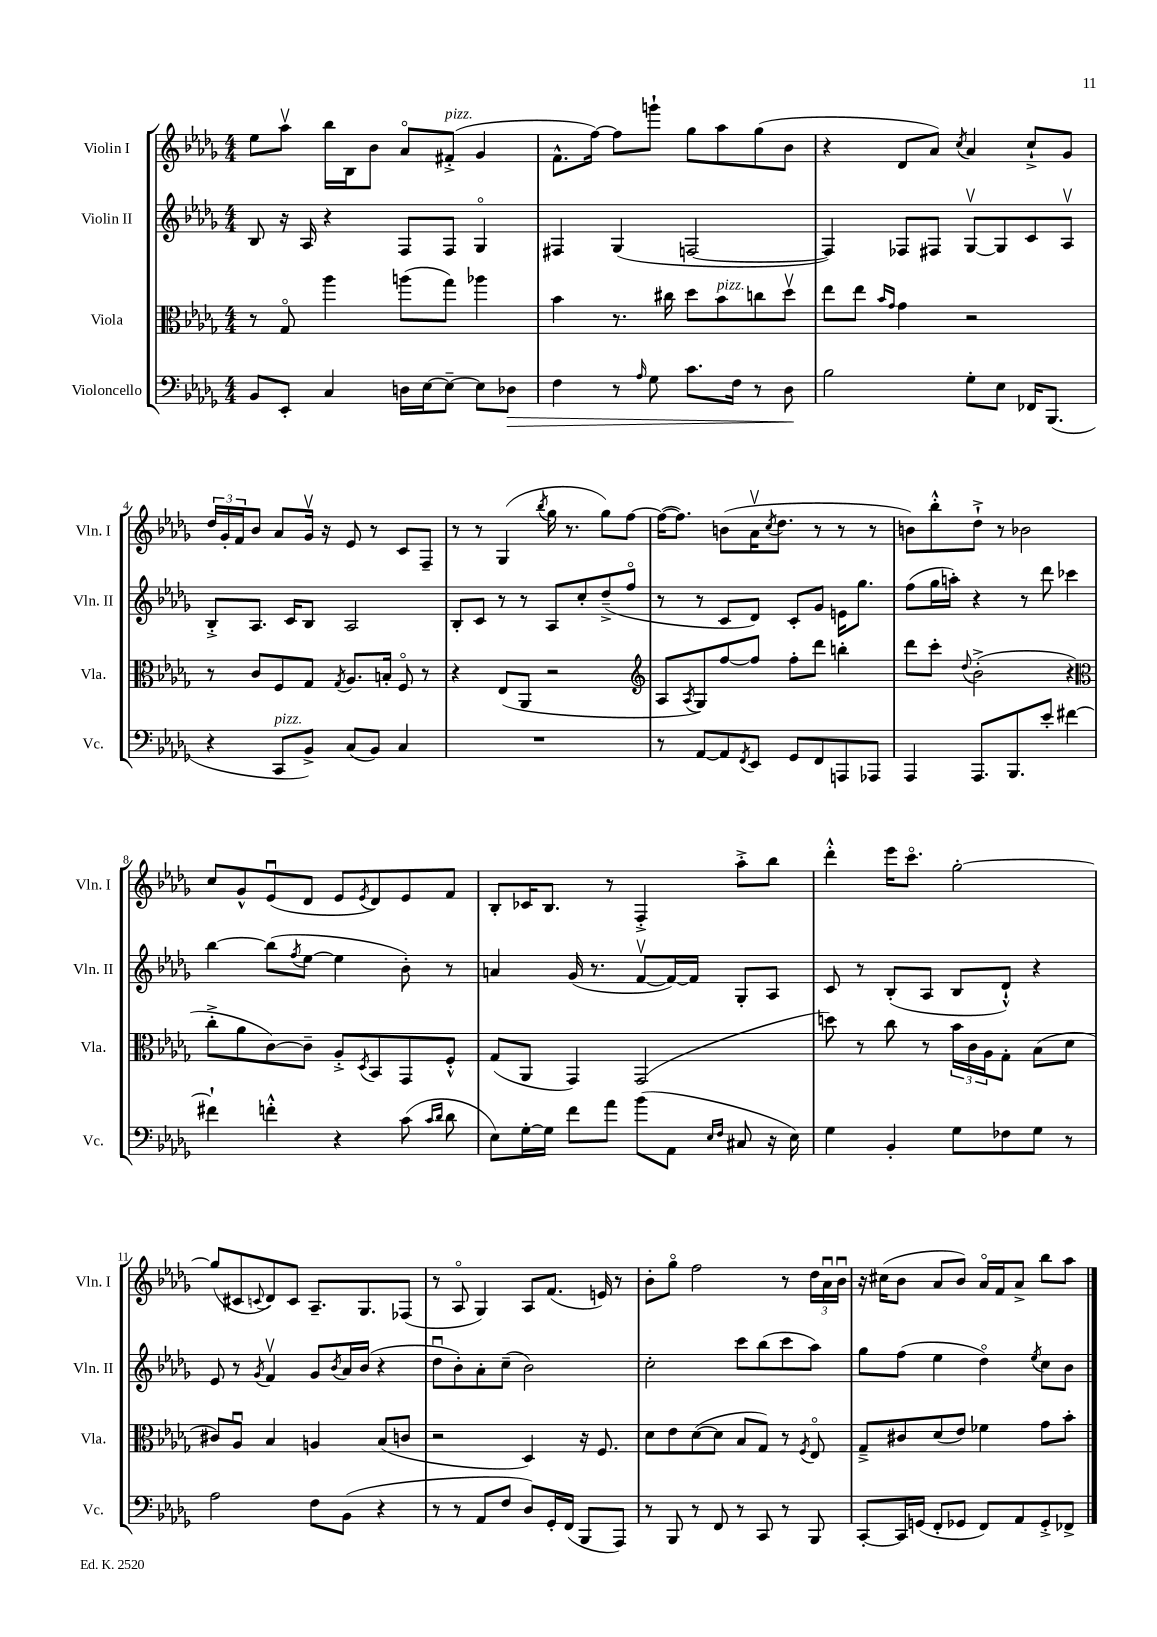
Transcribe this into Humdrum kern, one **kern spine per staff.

**kern	**dynam	**kern	**kern	**kern
*part4	*part4	*part3	*part2	*part1
*staff4	*staff4	*staff3	*staff2	*staff1
*I"Violoncello	*	*I"Viola	*I"Violin II	*I"Violin I
*I'Vc.	*	*I'Vla.	*I'Vln. II	*I'Vln. I
*clefF4	*	*clefC3	*clefG2	*clefG2
*k[b-e-a-d-g-]	*	*k[b-e-a-d-g-]	*k[b-e-a-d-g-]	*k[b-e-a-d-g-]
*M4/4	*	*M4/4	*M4/4	*M4/4
=1	=1	=1	=1	=1
8BB-/L	.	8r	8B-/	8ee-\L
8EE-'/J	.	8G-/	16r	8aa-v\J
.	.	.	16A-/	.
4C/	.	4aa-\	4r	16bb-\LL
.	.	.	.	16B-\J
.	.	.	.	8b-\J
16Dn\LL	.	(8aan\L	8F/L	8a-/L
[16E-\J	.	.	.	.
!	!	!	!	!LO:TX:a:i:t=pizz.
8E-~\J_	.	8gg-\J)	8F/J	(8f#X'^/J
8E-\L]	.	4aa-X\	4G-/	4g-/
!	!LO:HP:b	!	!	!
8D-X\J	>	.	.	.
=2	=2	=2	=2	=2
4F\	.	4b-\	4F#X/	8.f^^\L
.	.	.	.	[16ff\Jk)
8r	.	8.r	(4G-/	8ff\L]
16qqA-/	.	.	.	.
8G-\	.	.	.	8gggn`\J
.	.	16cc#X\	.	.
8.c\L	.	8dd-\L	[2Fn/	8gg-\L
!	!	!LO:TX:a:i:t=pizz.	!	!
.	.	8b-\	.	8aa-\
16F\Jk	.	.	.	.
8r	.	8ccn\	.	(8gg-\
8D-\	.	8dd-v\J	.	8b-\J
.	]	.	.	.
=3	=3	=3	=3	=3
2B-\	.	8ee-\L	4F/])	4r
.	.	8ee-\J	.	.
.	.	16qqb-/LL	.	.
.	.	16qqg-/JJ	.	.
.	.	4g-\	8F-X/L	8d-/L
.	.	.	8F#X/J	8a-/J)
.	.	.	.	8qcc/
8G-'\L	.	2r	[8G-v/L	4a-/
8E-\J	.	.	8G-/]	.
16FF-X/KL	.	.	8c/	8cc`^/L
(8.BBB-/J	.	.	.	.
.	.	.	8A-v/J	8g-/J
!!LO:LB:g=z
=4	=4	=4	=4	=4
4r	.	8r	8B-'^/L	24dd-/LL
.	.	.	.	24g-'/
.	.	.	.	24f/J
.	.	8c/L	8.A-/J	8b-/J
!LO:TX:a:i:t=pizz.	!	!	!	!
8CC/L	.	8F/	.	8a-/L
.	.	.	16c/KL	.
8BB-^/J)	.	8G-/J	8B-/J	16g-v/Jk
.	.	.	.	16r
.	.	8qG-/	.	.
(8C/L	.	8.A-/L	2A-/	8e-/
8BB-/J)	.	.	.	8r
.	.	16Bn'/Jk	.	.
4C/	.	8F/	.	8c/L
.	.	8r	.	8F~/J
=5	=5	=5	=5	=5
1r	.	4r	8B-'/L	8r
.	.	.	8c/J	8r
.	.	(8E-/L	8r	(4G-/
.	.	8AA-/J	8r	.
.	.	.	.	8qbb-/
.	.	2r	8A-/L	16gg-\
.	.	.	.	8.r
.	.	.	8cc'/	.
.	.	.	(8dd-~^/	8gg-\L)
.	.	.	8ff/J	[8ff\J
=6	=6	=6	=6	=6
*	*	*clefG2	*	*
8r	.	8A-/L	8r	(16ff\KL_
.	.	.	.	8.ff\J])
.	.	8qA-/	.	.
[8AA-/L	.	8G-/)	8r	.
8AA-/]	.	[8ff/	8c/L	(8bn\L
8qFF/	.	.	.	.
8EE-/J	.	8ff/J]	8d-/J)	16a-v\K
.	.	.	.	8qcc/
.	.	.	.	8.dd-\J
8GG-/L	.	8ff'\L	8c'/L	.
8FF/	.	8ddd-\J	8g-/J	8r
8AAAn/	.	4bbn'\	16en\KL	8r
.	.	.	8.gg-\J	.
8AAA-X/J	.	.	.	8r
=7	=7	=7	=7	=7
4AAA-/	.	8ddd-\L	(8ff\L	8bn\L)
.	.	8ccc'\J	16gg-\L	8bb-'^^\
.	.	.	16aan'\JJ)	.
.	.	8qqdd-/	.	.
8.AAA-/L	.	(2b-'^\	4r	8dd-`^\J
.	.	.	.	8r
8.BBB-/	.	.	.	.
.	.	.	8r	2b-X\
8e-'/J	.	.	8ddd-\	.
[4f#X\	.	4r	4ccc-X\	.
!!LO:LB:g=z
=8	=8	=8	=8	=8
*	*	*clefC3	*	*
4f#X`\]	.	8cc'^\L	[4bb-\	8cc/L
.	.	8a-\	.	8g-^^/
4fn'^^\	.	[8c\)	(8bb-\L]	(8e-u/
.	.	.	8qff/	.
.	.	8c~\J]	[8ee-\J	8d-/J
4r	.	8A-'^/L	4ee-\]	8e-/L
.	.	8qD-/	.	8qe-/
.	.	8BB-/	.	8d-/)
(8c\	.	8GG-/	8b-'\)	8e-/
16qqc/LL	.	.	.	.
16qqd-/JJ	.	.	.	.
8d-\	.	8F'^^/J	8r	8f/J
=9	=9	=9	=9	=9
8E-\L)	.	(8G-/L	4an/	8B-'/L
[16G-'\L	.	8AA-/J	.	16c-X/K
16G-\JJ]	.	.	.	8.B-/J
8f\L	.	4GG-/)	(16g-/	.
.	.	.	8.r	.
8a-\J	.	.	.	8r
(8b-\L	.	(2GG-/	[8fv/L	4F'^/
8AA-\J	.	.	16f/L_)	.
.	.	.	16f/JJ]	.
16qqE-/LL	.	.	.	.
16qqF/JJ	.	.	.	.
8C#X/	.	.	8G-'/L	8aa-'^\L
16r	.	.	8A-/J	8bb-\J
16E-\)	.	.	.	.
=10	=10	=10	=10	=10
4G-\	.	8ddn\)	8c/	4ddd-'^^\
.	.	8r	8r	.
4BB-'/	.	8cc\	(8B-'/L	16eee-\KL
.	.	.	.	8.ccc\J
.	.	8r	8A-/J	.
8G-\L	.	24b-\LL	8B-/L	[2gg-'\
.	.	24c\	.	.
.	.	24A-\J	.	.
8F-X\	.	8G-'\J	8d-`^^/J)	.
8G-\J	.	(8B-\L	4r	.
8r	.	8d-\J	.	.
!!LO:LB:g=z
=11	=11	=11	=11	=11
2A-\	.	8c#X/L)	8e-/	(8gg-/L]
.	.	8A-u/J	8r	8c#X/
.	.	.	8qg-/	8qqcn/
.	.	4B-/	4fv/	8d-/)
.	.	.	.	8c/J
8F\L	.	4An/	8g-/L	8.A-~/L
.	.	.	8qb-/	.
(8BB-\J	.	.	16a-/L	.
.	.	.	(16b-/JJ	8.G-/
4r	.	(8B-/L	4r	.
.	.	8cn/J	.	(8F-X/J
=12	=12	=12	=12	=12
8r	.	2r	8dd-u\L	8r
8r	.	.	8b-'\)	8A-/
8AA-/L	.	.	8a-'\	4G-/)
8F/J	.	.	(8cc~\J	.
8D-/L)	.	4D-/)	2b-\)	8A-/L
16GG-'/L	.	.	.	(8.f/J
(16FF/JJ	.	.	.	.
8BBB-/L	.	16r	.	.
.	.	8.F/	.	16en/)
8AAA-/J)	.	.	.	8r
=13	=13	=13	=13	=13
8r	.	8d-\L	2cc'\	8b-'\L
8BBB-/	.	8e-\	.	8gg-\J
8r	.	([8d-\	.	2ff\
8FF/	.	8d-\J]	.	.
8r	.	8B-/L	8ccc\L	.
8CC/	.	8G-/J)	(8bb-\	.
8r	.	8r	8ccc\	8r
.	.	8qF/	.	.
8BBB-/	.	8E-/	8aa-\J)	24dd-\LL
.	.	.	.	24a-u\
.	.	.	.	24b-u\JJ
=14	=14	=14	=14	=14
[8CC'/L	.	8G-~^/L	8gg-\L	16r
.	.	.	.	(16cc#X\KL
16CC/L]	.	8c#X/	(8ff\J	8b-\J
(16GGn/JJ	.	.	.	.
8FF'/L	.	(8d-/	4ee-\	8a-/L
8GG-X/J	.	8e-/J)	.	8b-/J)
8FF/L)	.	4f-X\	4dd-\)	16a-/LL
.	.	.	.	16f/J
8AA-/	.	.	.	8a-^/J
.	.	.	8qee-/	.
8GG-'^/	.	8g-\L	8cc\L	8bb-\L
8FF-X^/J	.	8b-'\J	8b-\J	8aa-\J
==	==	==	==	==
*-	*-	*-	*-	*-
